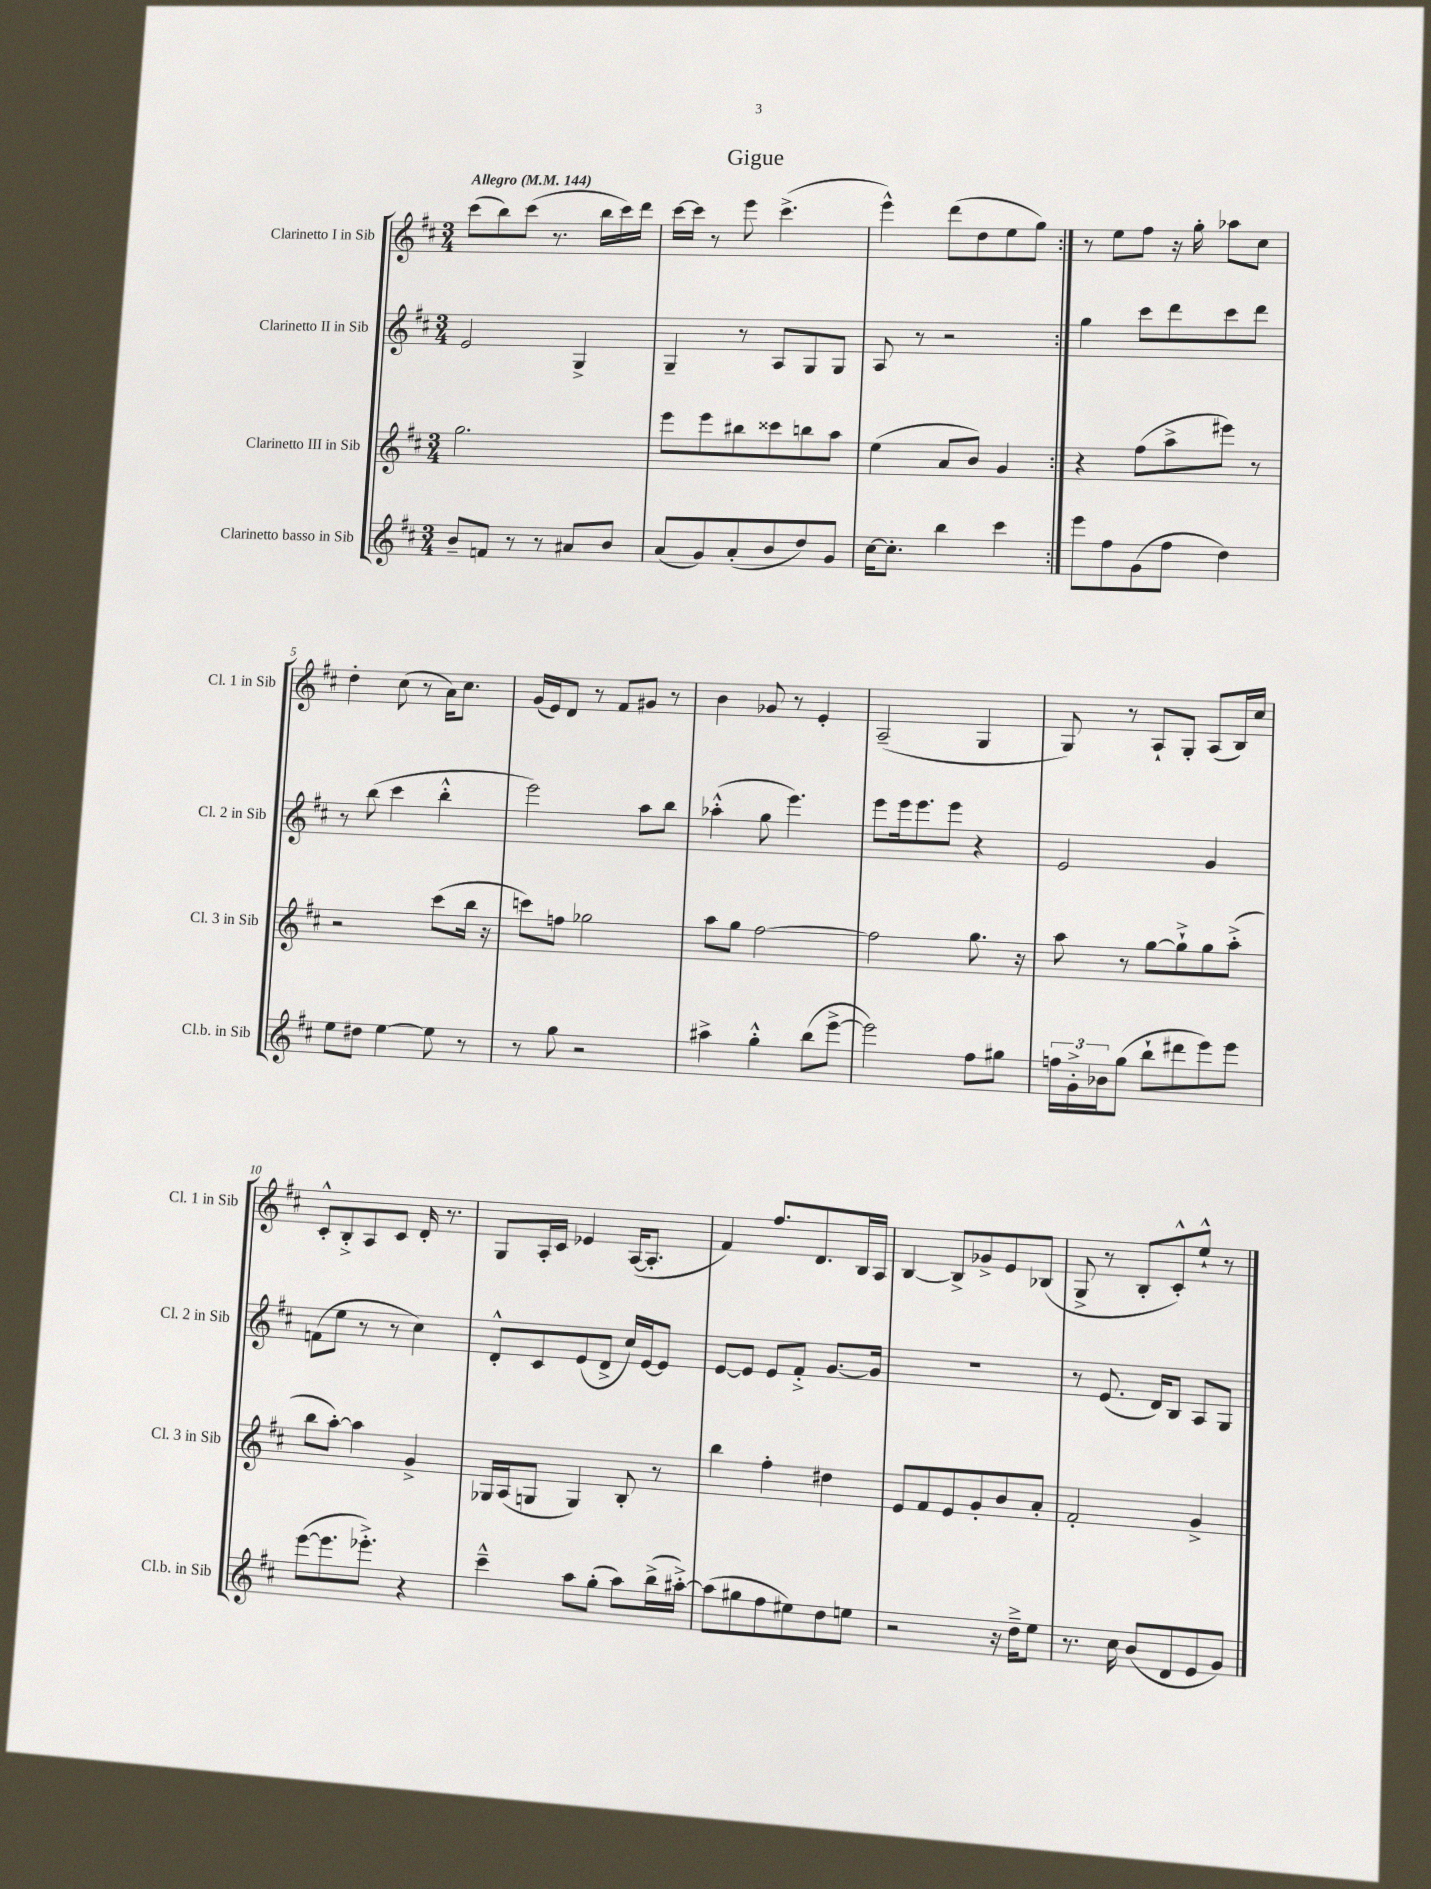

**kern	**kern	**kern	**kern
*part4	*part3	*part2	*part1
*staff4	*staff3	*staff2	*staff1
*I"Clarinetto basso in Sib	*I"Clarinetto III in Sib	*I"Clarinetto II in Sib	*I"Clarinetto I in Sib
*I'Cl.b. in Sib	*I'Cl. 3 in Sib	*I'Cl. 2 in Sib	*I'Cl. 1 in Sib
*clefG2	*clefG2	*clefG2	*clefG2
*k[f#c#]	*k[f#c#]	*k[f#c#]	*k[f#c#]
*M3/4	*M3/4	*M3/4	*M3/4
*MM144	*MM144	*MM144	*MM144
=1	=1	=1	=1
!	!	!	!LO:TX:a:B:t=Allegro
8b~/L	2.gg\	2e/	(8ccc#\L
8fn/J	.	.	8bb\)
8r	.	.	(8ccc#\J
8r	.	.	8.r
8a#X/L	.	4G^/	.
.	.	.	16bb\LL
8b/J	.	.	16ccc#\)
.	.	.	16ddd\JJ
=2	=2	=2	=2
(8a/L	8eee\L	4G~/	[16ccc#\LL
.	.	.	16ccc#\JJ]
8g/)	8eee\	.	8r
(8a'/	8bb#X\	8r	8eee\
8b/	8ccc##X\	8A/L	(4.ccc#^\
8dd/)	8bbn\	8G/	.
8g/J	8aa\J	8G/J	.
=3	=3	=3	=3
[16cc#\KL	(4ee\	8A/	4eee^^\)
8.cc#'\J]	.	.	.
.	.	8r	.
4bb\	8a/L	2r	(8ddd\L
.	8b/J)	.	8dd\
4ccc#\	4g/	.	8ee\
.	.	.	8gg\J)
=4:|!	=4:|!	=4:|!	=4:|!
8eee\L	4r	4gg\	8r
8ff#\	.	.	8ee\L
(8g\	(8ff#\L	8ccc#\L	8ff#\J
8ff#\J	8aa^\	8ddd\	16r
.	.	.	16gg'\
4dd\)	8eee#X\J)	8ccc#\	8aa-X\L
.	8r	8ddd\J	8cc#\J
!!LO:LB:g=z
=5	=5	=5	=5
8ee\L	2r	8r	4dd'\
8dd#X\J	.	(8bb\	.
[4ee\	.	4ccc#\	(8cc#\
.	.	.	8r
8ee\]	(8ccc#\L	4bb'^^\	16a\KL)
.	.	.	8.cc#\J
8r	16bb\Jk	.	.
.	16r	.	.
=6	=6	=6	=6
8r	8cccn\L)	2eee\)	(16g/LL
.	.	.	16e/J)
8gg\	8ffn\J	.	8d/J
2r	2gg-X\	.	8r
.	.	.	8f#/L
.	.	8aa\L	8g#X/J
.	.	8bb\J	8r
=7	=7	=7	=7
4aa#X^\	8aa\L	(4aa-X'^^\	4b\
.	8gg\J	.	.
4gg'^^\	[2ff#\	8gg\	8g-X/
.	.	4.eee\)	8r
(8bb\L	.	.	4e'/
[8eee^\J	.	.	.
=8	=8	=8	=8
2eee\])	2ff#\]	8eee\L	(2A~/
.	.	16eee\k	.
.	.	8.eee\	.
.	.	8eee\J	.
8ff#\L	8.gg\	4r	4G/
8gg#X\J	.	.	.
.	16r	.	.
=9	=9	=9	=9
24ffn\LL	8aa\	2e/	8G/)
24g'^\	.	.	.
24b-X\J	.	.	.
(8gg\J	8r	.	8r
8bb`\L	[8gg\L	.	8A`/L
8ddd#X\	8gg`^\]	.	8G'/J
8eee\)	8gg\	4g/	(8A/L
8eee\J	(8aa'^\J	.	16B/L)
.	.	.	16cc#/JJ
!!LO:LB:g=z
=10	=10	=10	=10
([8eee\L	8bb\L	(8fn\L	8c#'^^/L
8.eee\]	[8aa'\J)	8ee\J	8B'^/
.	4aa\]	8r	8A/
8.eee-X'^\J)	.	.	.
.	.	8r	8c#/J
4r	4g^/	4cc#\)	16d'/
.	.	.	8.r
=11	=11	=11	=11
4ccc#~^^\	16G-X/LL	8d'^^/L	8G/L
.	(16A/J	.	.
.	8Gn/J	8c#/	16A'/L
.	.	.	16c#/JJ
8aa\L	4G/)	(8e/	4e-X/
(8gg'\J	.	8d^/J	.
8aa\L)	8B'/	16cc#/LL)	([16A/KL
.	.	[16e/J	8.A'/J]
(16bb^\L	8r	8e/J]	.
[16aa#X'^\JJ)	.	.	.
=12	=12	=12	=12
(8aa#\L]	4bb\	[8e/L	4f#/)
8gg#X\	.	8e/J]	.
8ff#\	4ff#'\	8e/L	8.ff#/L
8ee#X\)	.	8f#'^/J	.
.	.	.	8.d/
8dd\	4dd#X\	[8.g/L	.
8een\J	.	.	16B/L
.	.	16g/Jk]	16A/JJ
=13	=13	=13	=13
2r	8e/L	2.r	[4B/
.	8f#/	.	.
.	8e/	.	8B^/L]
.	8g'/	.	8g-X^/
16r	8b/	.	8e/
16dd~^\KL	.	.	.
8ee\J	8a'/J	.	(8B-X/J
=14	=14	=14	=14
8.r	2f#'/	8r	8G^/
.	.	(8.e/	8r
16cc#\	.	.	.
(8b/L	.	.	8B'/L
.	.	16d/KL)	.
8d/	.	8B/J	8c#'^^/)
8e/	4g^/	8A/L	8ee`^^/J
8g/J)	.	8G/J	8r
==	==	==	==
*-	*-	*-	*-
